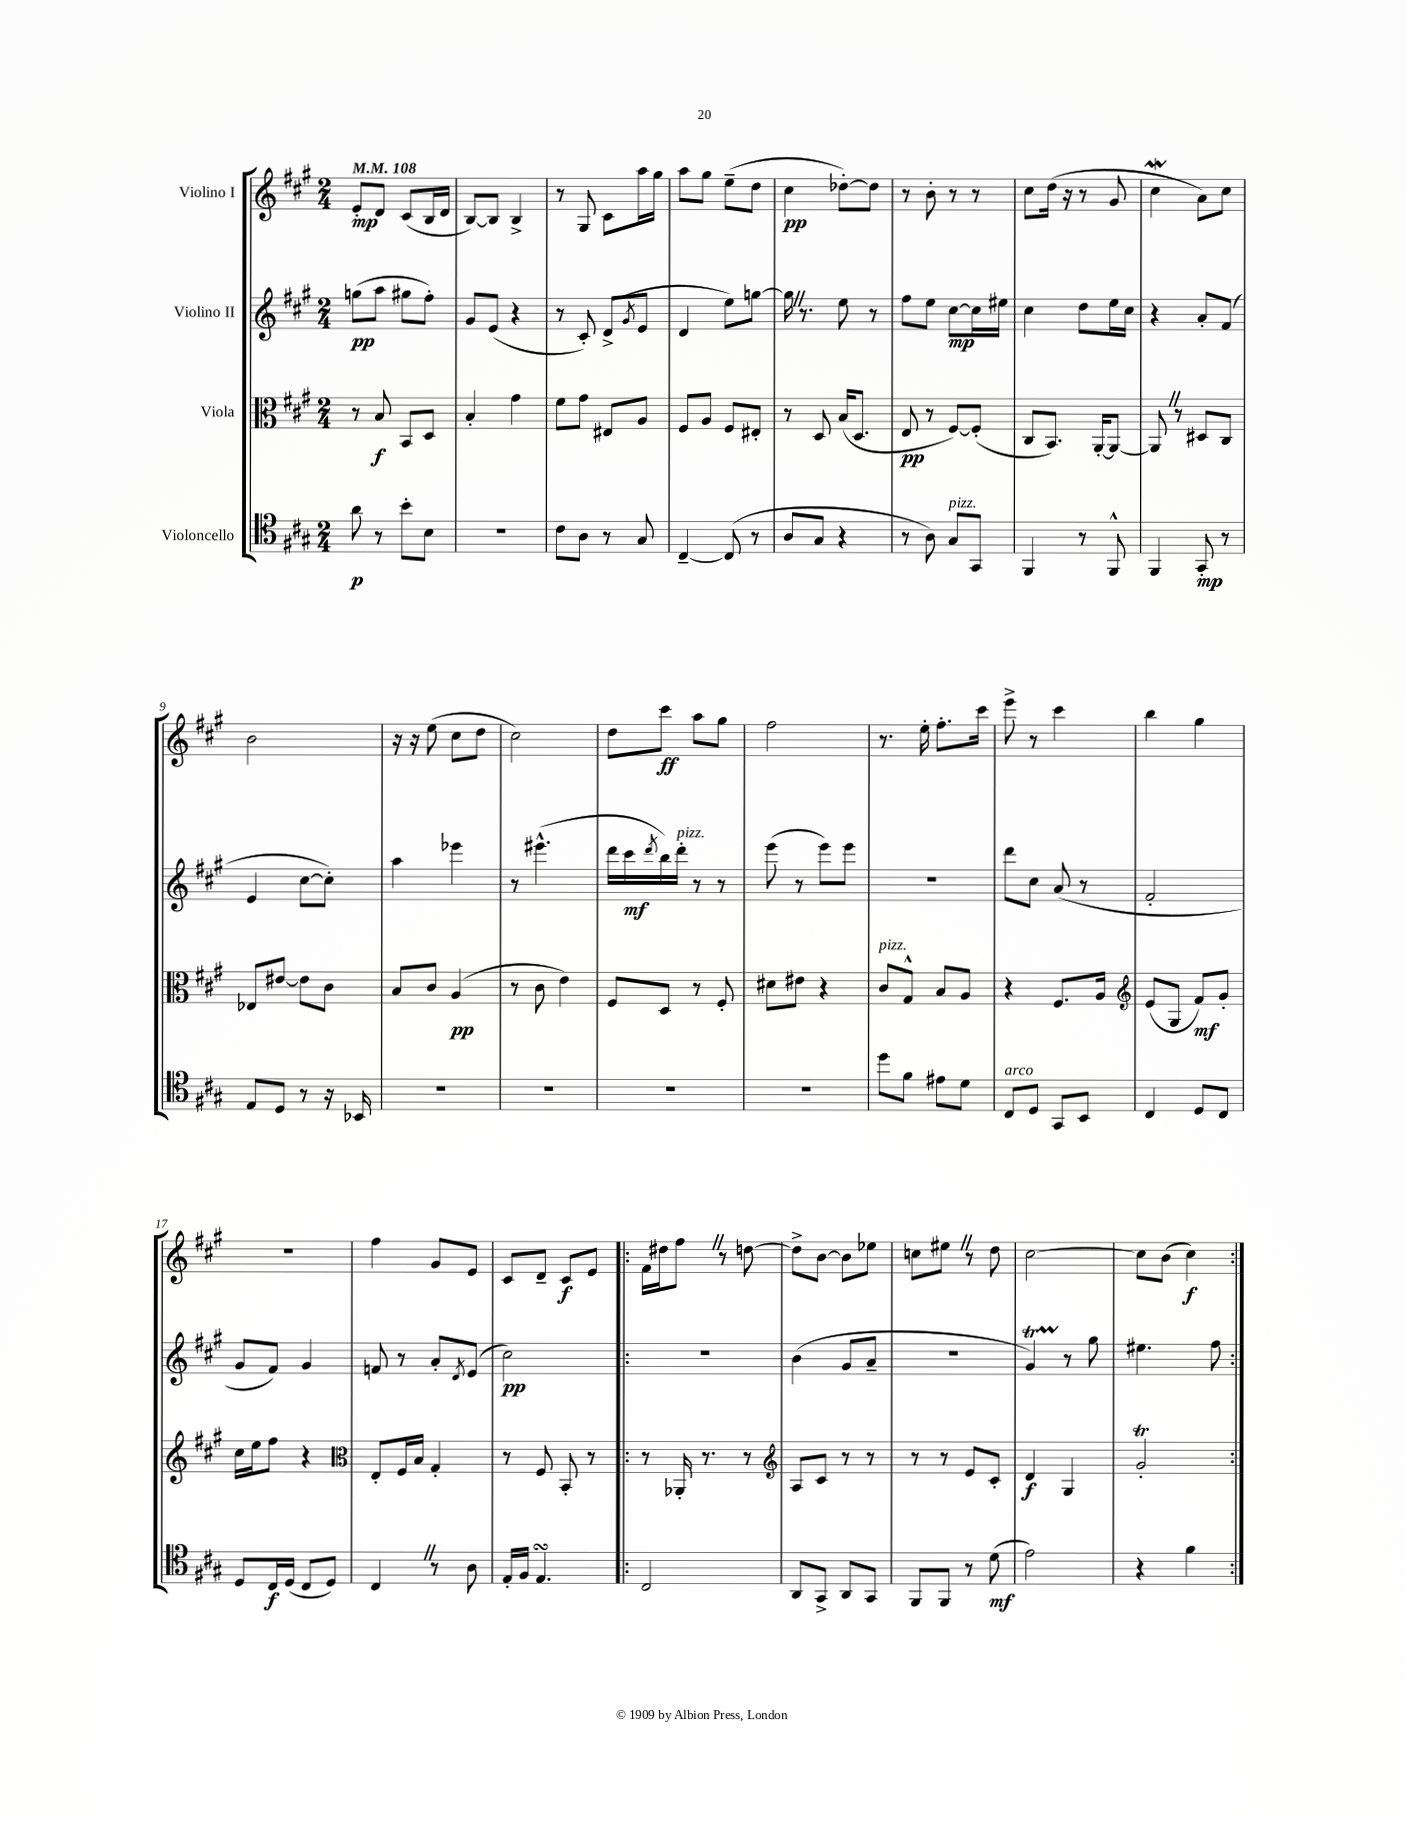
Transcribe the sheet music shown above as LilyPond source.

<<
\new StaffGroup <<
\new Staff = "s0" \with { instrumentName = "Violino I" } {
    \clef treble \key a \major \numericTimeSignature \time 2/4 \tempo 4 = 108
    e'8-.\mp d'8 cis'8( b16 d'16 |
    b8~) b8 b4-> |
    r8 gis8 cis'8 a''16 gis''16 |
    a''8 gis''8 e''8--( d''8 |
    cis''4\pp des''8~-.) des''8 |
    r8 b'8-. r8 r8 |
    cis''8 d''16( r16 r8 gis'8 |
    cis''4\mordent a'8) cis''8 |
    b'2 |
    r16 r16 e''8( cis''8 d''8 |
    cis''2) |
    d''8 cis'''8\ff a''8 gis''8 |
    fis''2 |
    r8. e''16-. fis''8.-. cis'''16 |
    e'''8-> r8 cis'''4 |
    b''4 gis''4 |
    r2 |
    fis''4 gis'8 e'8 |
    cis'8 d'8-- cis'8\f e'8 |
    \repeat volta 2 { fis'16 dis''16 fis''8 \once \override BreathingSign.text = \markup { \musicglyph "scripts.caesura.straight" } \breathe r8 d''8~ |
    d''8-> b'8~ b'8 ees''8 |
    c''8 eis''8 \once \override BreathingSign.text = \markup { \musicglyph "scripts.caesura.straight" } \breathe r8 d''8 |
    cis''2~ |
    cis''8 b'8( cis''4\f) | }
}
\new Staff = "s1" \with { instrumentName = "Violino II" } {
    \clef treble \key a \major \numericTimeSignature \time 2/4
    g''8\pp( a''8 gis''8 fis''8-.) |
    gis'8 e'8( r4 |
    r8 cis'8-.) d'8->( \acciaccatura { gis'8 } e'8 |
    d'4 e''8) g''8~ |
    g''16 \once \override BreathingSign.text = \markup { \musicglyph "scripts.caesura.straight" } \breathe r8. e''8 r8 |
    fis''8 e''8 cis''8~\mp cis''16 eis''16 |
    cis''4 d''8 e''16 cis''16 |
    r4 a'8-. fis'8( |
    e'4 cis''8~ cis''8-.) |
    a''4 ees'''4 |
    r8 eis'''4.-^( |
    d'''16 cis'''16\mf \acciaccatura { d'''8 } b''16) d'''16-.^\markup { \italic "pizz." } r8 r8 |
    e'''8( r8 e'''8) e'''8 |
    R2 |
    d'''8 cis''8 a'8( r8 |
    fis'2-. |
    gis'8 fis'8) gis'4 |
    f'8 r8 a'8-. \acciaccatura { d'8 } e'8( |
    cis''2\pp) |
    \repeat volta 2 { R2 |
    b'4( gis'8 a'8-- |
    r2 |
    gis'4\startTrillSpan) r8\stopTrillSpan gis''8 |
    eis''4. fis''8 | }
}
\new Staff = "s2" \with { instrumentName = "Viola" } {
    \clef alto \key a \major \numericTimeSignature \time 2/4
    r8 b8\f b,8 d8 |
    b4-. gis'4 |
    fis'8 gis'8 eis8 a8 |
    fis8 a8 fis8 eis8-. |
    r8 d8 b16( d8. |
    e8\pp r8 fis8~) fis8-.( |
    cis8 b,8.) a,16~-. a,8~ |
    a,8 \once \override BreathingSign.text = \markup { \musicglyph "scripts.caesura.straight" } \breathe r8 dis8 cis8 |
    ees8 eis'8~ eis'8 cis'8 |
    b8 cis'8 a4\pp( |
    r8 cis'8 e'4) |
    fis8 d8 r8 fis8-. |
    dis'8 eis'8 r4 |
    cis'8^\markup { \italic "pizz." } gis8-^ b8 a8 |
    r4 fis8. a16 |
    \clef treble e'8( gis8 fis'8\mf) gis'8-. |
    cis''16 e''16 fis''8 r4 |
    \clef alto e8-. fis16 b16 gis4-. |
    r8 fis8 b,8-. r8 |
    \repeat volta 2 { r8 aes,16-. r8. r8 |
    \clef treble a8 cis'8 r8 r8 |
    r8 r8 e'8 cis'8-. |
    d'4\f gis4 |
    gis'2-.\trill | }
}
\new Staff = "s3" \with { instrumentName = "Violoncello" } {
    \clef tenor \key a \major \numericTimeSignature \time 2/4
    a'8\p r8 b'8-. b8 |
    R2 |
    cis'8 a8 r8 gis8 |
    cis4~-- cis8( r8 |
    a8 gis8 r4 |
    r8 a8) gis8^\markup { \italic "pizz." } gis,8 |
    fis,4 r8 fis,8-^ |
    fis,4 gis,8-.\mp r8 |
    e8 d8 r8 r16 bes,16 |
    R2 |
    R2 |
    R2 |
    R2 |
    d''8 fis'8 eis'8 d'8 |
    cis8^\markup { \italic "arco" } d8 gis,8 b,8 |
    cis4 d8 cis8 |
    d8 cis16\f d16( cis8 d8) |
    cis4 \once \override BreathingSign.text = \markup { \musicglyph "scripts.caesura.straight" } \breathe r8 a8 |
    e16-. fis16 e4.\turn |
    \repeat volta 2 { cis2 |
    a,8 gis,8-> a,8 gis,8 |
    fis,8 fis,8 r8 d'8\mf( |
    e'2) |
    r4 fis'4 | }
}
>>
>>
